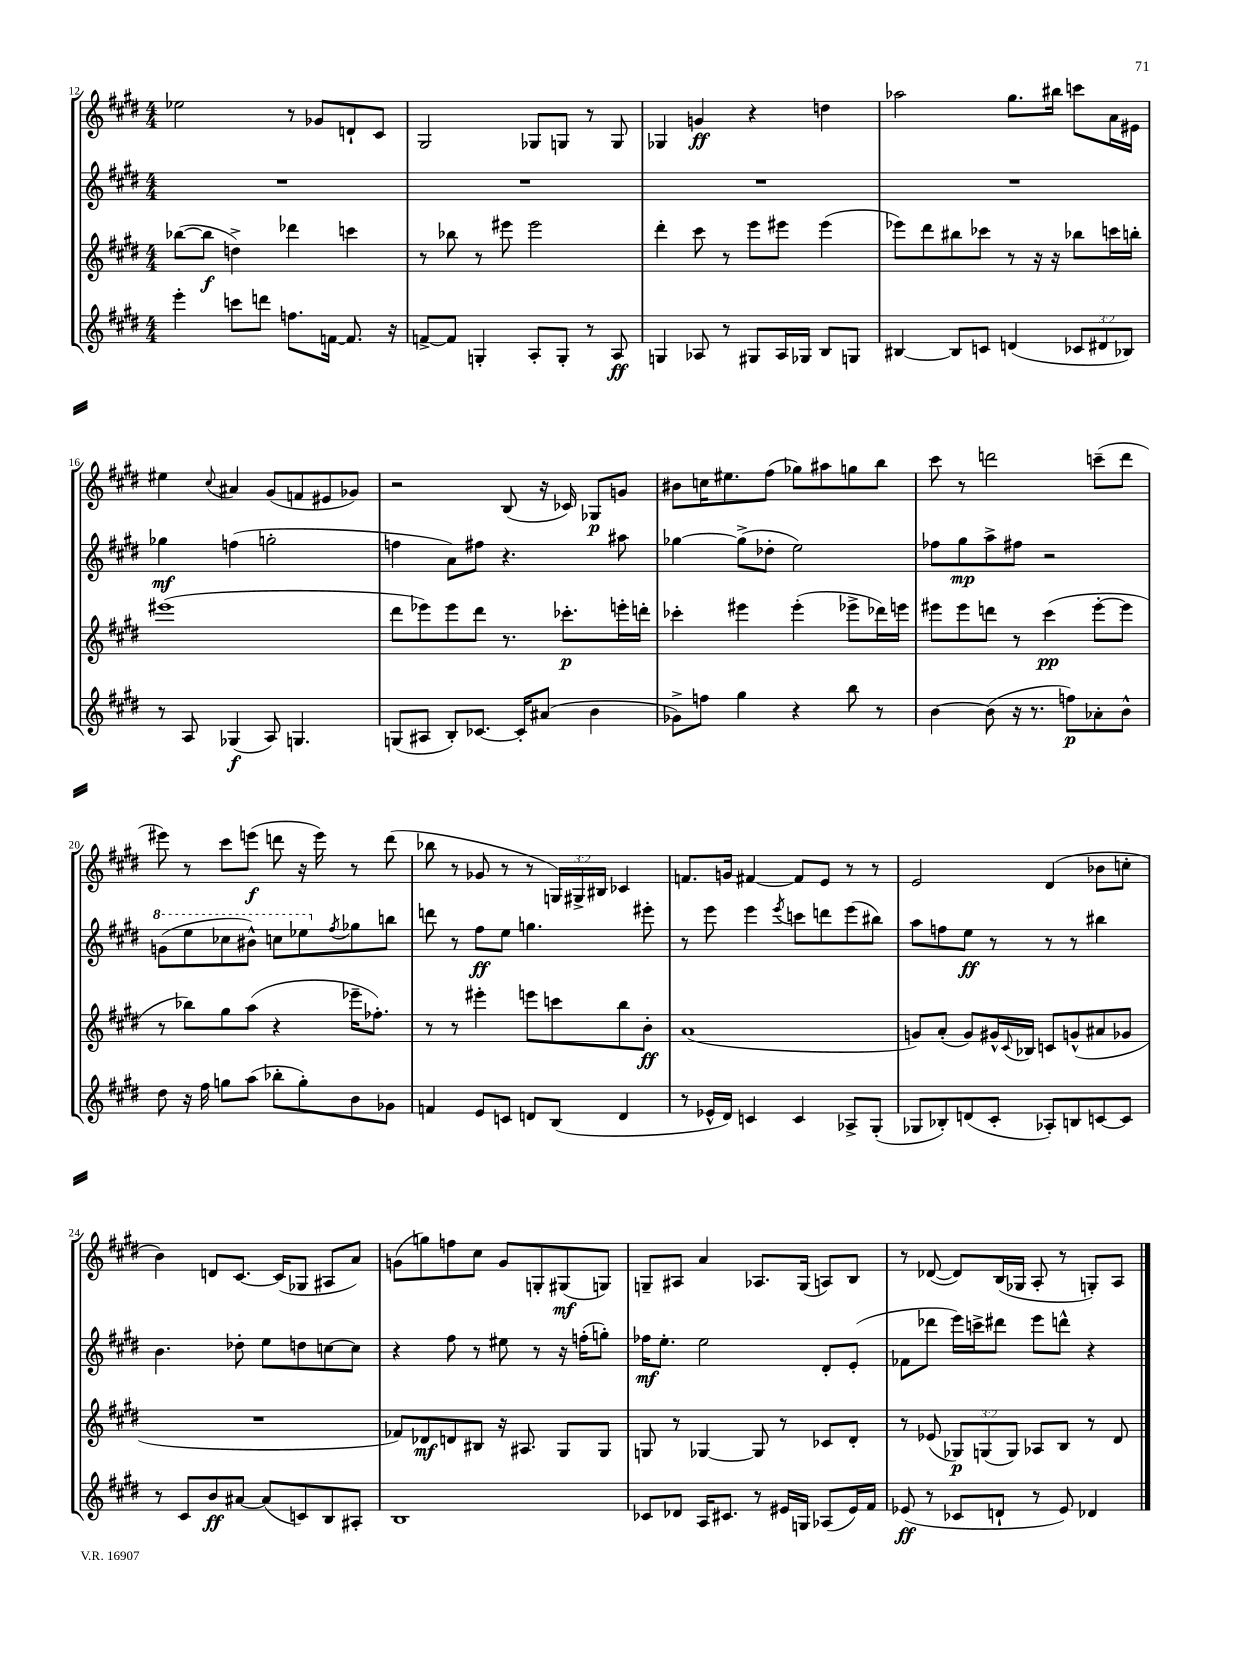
<<
\new StaffGroup <<
\new Staff = "s0" {
    \clef treble \key e \major \numericTimeSignature \time 4/4 \override Staff.TupletNumber.text = #tuplet-number::calc-fraction-text
    ees''2 r8 ges'8 d'8-! cis'8 |
    gis2 ges8 g8 r8 g8 |
    ges4 g'4\ff r4 d''4 |
    aes''2 gis''8. bis''16 c'''8 a'16 eis'16 |
    eis''4 \appoggiatura { cis''8 } ais'4 gis'8( f'8 eis'8 ges'8) |
    r2 b8( r16 ces'16) ges8\p g'8 |
    bis'8 c''16 eis''8. fis''8( ges''8) ais''8 g''8 b''8 |
    cis'''8 r8 d'''2 c'''8--( d'''8 |
    eis'''8) r8 cis'''8 e'''8\f( d'''8 r16 e'''16) r8 d'''8( |
    bes''8 r8 ges'8 r8 r8 \tuplet 3/2 { g16) gis16-> bis16 } ces'4 |
    f'8. g'16 fis'4~ fis'8 e'8 r8 r8 |
    e'2 dis'4( bes'8 c''8-. |
    b'4) d'8 cis'8.~ cis'16( ges8 ais8 a'8) |
    g'8( g''8) f''8 cis''8 g'8 g8-. gis8\mf( g8) |
    g8-- ais8 a'4 aes8. g16( a8) b8 |
    r8 des'8~( des'8) b16( ges16 a8-. r8 g8-.) a8 \bar "|." |
}
\new Staff = "s1" {
    \clef treble \key e \major \numericTimeSignature \time 4/4
    R1 |
    R1 |
    R1 |
    R1 |
    ges''4\mf f''4( g''2-. |
    f''4 a'8) fis''8 r4. ais''8 |
    ges''4~ ges''8->( des''8-. e''2) |
    fes''8 gis''8\mp a''8-> fis''8 r2 |
    \ottava #1 g''8( e'''8 ces'''8 bis''8-^) c'''8 ees'''8 \ottava #0 \acciaccatura { fis''8 } ges''8 b''8 |
    d'''8 r8 fis''8\ff e''8 g''4. eis'''8-. |
    r8 e'''8 e'''4 \acciaccatura { e'''8 } c'''8 d'''8 e'''8( bis''8) |
    a''8 f''8 e''8\ff r8 r8 r8 bis''4 |
    b'4. des''8-. e''8 d''8 c''8~ c''8 |
    r4 fis''8 r8 eis''8 r8 r16 f''16-.( g''8-.) |
    fes''16\mf e''8.-. e''2 dis'8-. e'8-.( |
    fes'8 des'''8 e'''16) c'''16-> dis'''8 e'''8 d'''8-^ r4 \bar "|." |
}
\new Staff = "s2" {
    \clef treble \key e \major \numericTimeSignature \time 4/4 \override Staff.TupletNumber.text = #tuplet-number::calc-fraction-text
    bes''8~( bes''8\f d''4->) des'''4 c'''4 |
    r8 bes''8 r8 eis'''8 eis'''2 |
    dis'''4-. cis'''8 r8 e'''8 eis'''8 eis'''4( |
    ees'''8) dis'''8 bis''8 ces'''8 r8 r16 r16 bes''8 c'''16 b''16-. |
    eis'''1( |
    dis'''8 ees'''8) ees'''8 dis'''8 r8. ces'''8.-.\p e'''16-. d'''16-. |
    ces'''4-. eis'''4 eis'''4-.( ees'''8-> des'''16) e'''16 |
    eis'''8 eis'''8 d'''8 r8 cis'''4\pp( eis'''8~-. eis'''8 |
    r8 bes''8) gis''8 a''8( r4 ees'''16-- fes''8.-.) |
    r8 r8 eis'''4-. e'''8 c'''8 b''8 b'8-.\ff |
    a'1( |
    g'8) a'8-.( g'8) gis'16-^ \appoggiatura { cis'8 } bes16 c'8 g'8-^( ais'8 ges'8 |
    R1 |
    fes'8) des'8\mf d'8 bis8 r16 ais8. gis8 gis8 |
    g8 r8 ges4~ ges8 r8 ces'8 dis'8-. |
    r8 ees'8( \tuplet 3/2 { ges8\p) g8( g8) } aes8 b8 r8 dis'8 \bar "|." |
}
\new Staff = "s3" {
    \clef treble \key e \major \numericTimeSignature \time 4/4 \override Staff.TupletNumber.text = #tuplet-number::calc-fraction-text
    e'''4-. c'''8 d'''8 f''8. f'16~ f'8. r16 |
    f'8~-> f'8 g4-. a8-. g8-. r8 a8\ff |
    g4 aes8 r8 gis8 aes16 ges16 b8 g8 |
    bis4~ bis8 c'8 d'4( \tuplet 3/2 { ces'8 dis'8 bes8) } |
    r8 a8 ges4\f( a8) g4. |
    g8( ais8 b8-.) ces'8.~ ces'16-. ais'8( b'4 |
    ges'8->) f''8 gis''4 r4 b''8 r8 |
    b'4~ b'8( r16 r8. f''8\p) aes'8-. b'8-^ |
    dis''8 r16 fis''16 g''8 a''8( bes''8-. g''8-.) b'8 ges'8 |
    f'4 e'8 c'8 d'8 b8( d'4 |
    r8 ees'16-^ dis'16) c'4 c'4 aes8-> gis8-.( |
    ges8 bes8-.) d'8( cis'8-. aes8-.) b8 c'8~ c'8 |
    r8 cis'8 b'8\ff ais'8~ ais'8( c'8) b8 ais8-. |
    b1 |
    ces'8 des'8 a16 cis'8. r8 eis'16 g16 aes8( eis'16) fis'16 |
    ees'8\ff( r8 ces'8 d'8-! r8 ees'8) des'4 \bar "|." |
}
>>
>>
\layout { \context { \Score currentBarNumber = #12 } }
